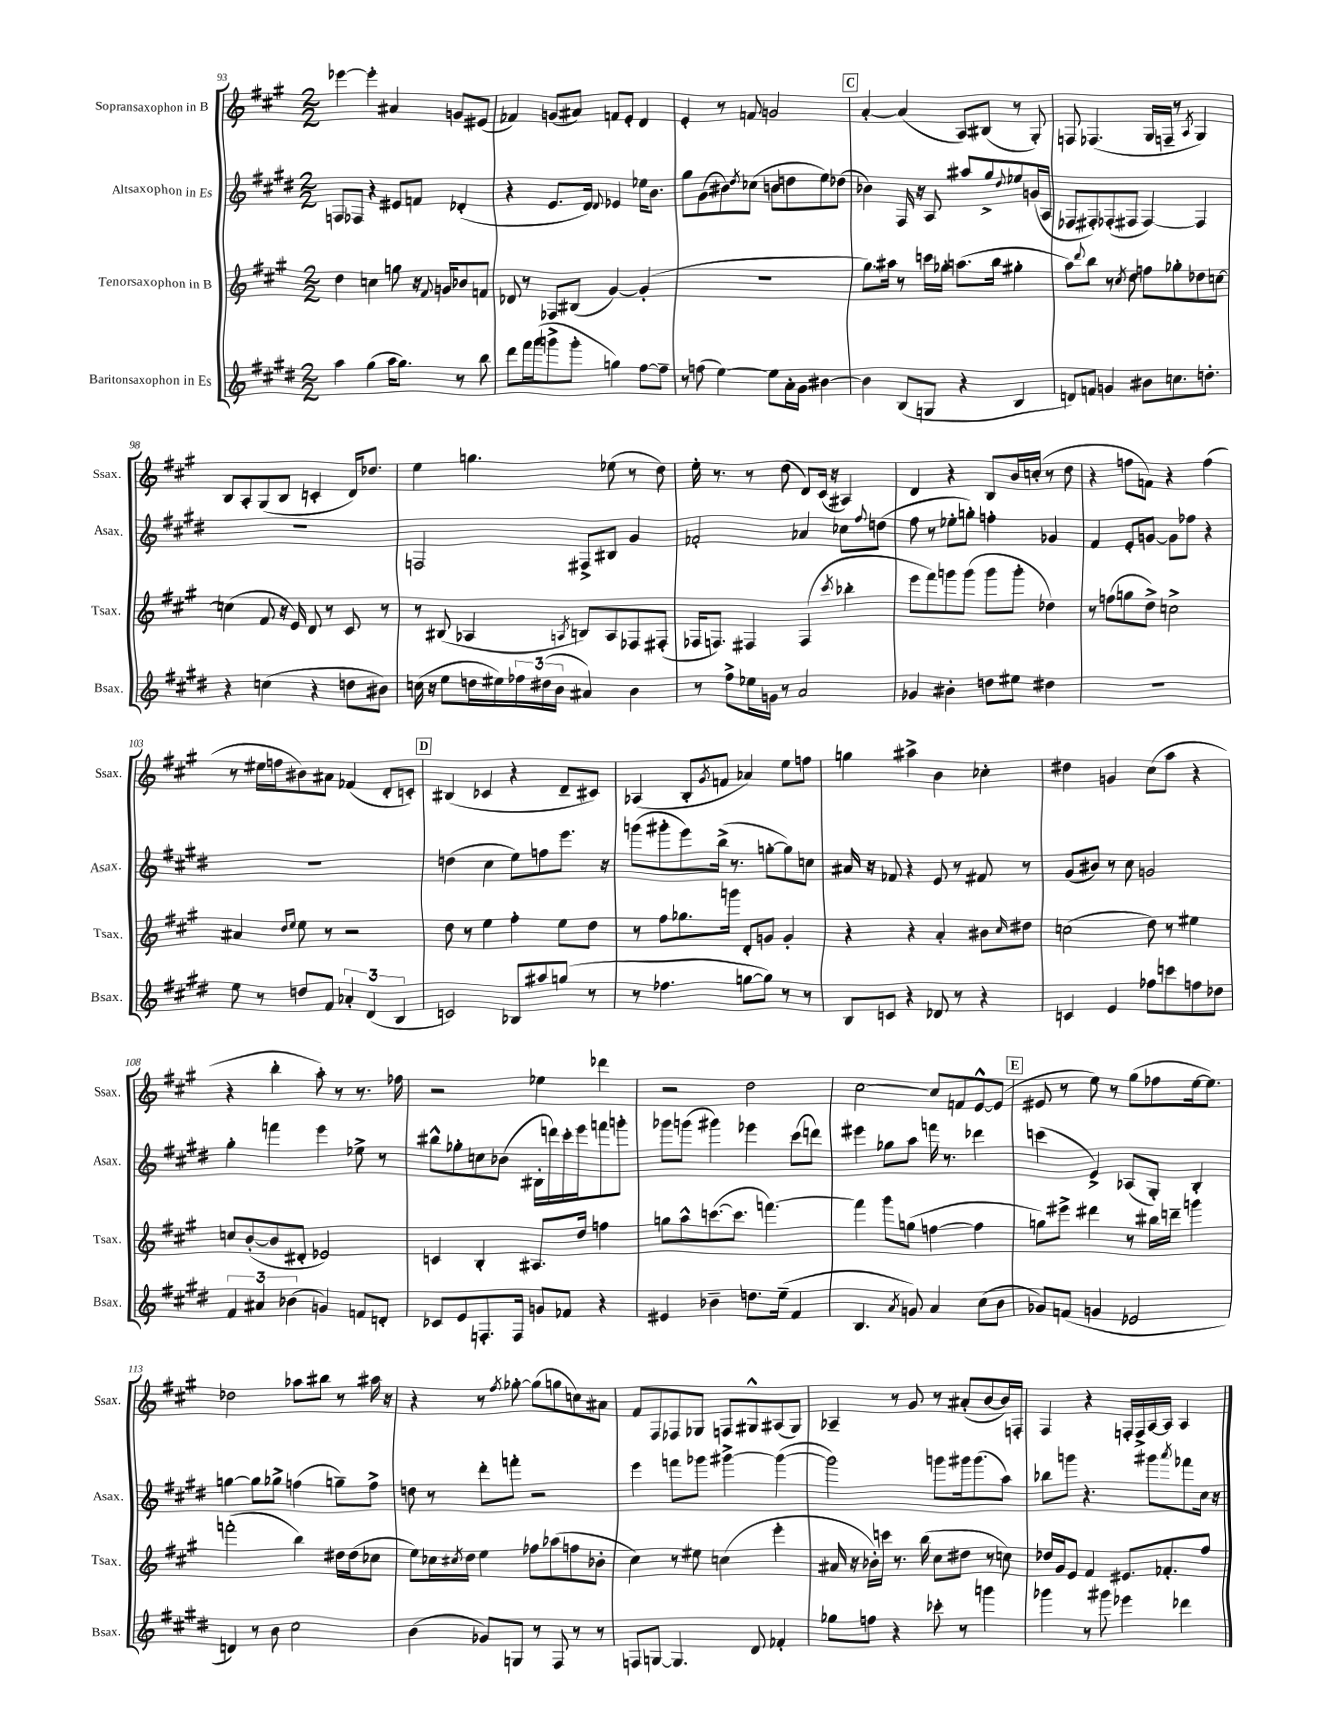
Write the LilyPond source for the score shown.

<<
\new StaffGroup <<
\new Staff = "s0" \with { instrumentName = "Sopransaxophon in B" shortInstrumentName = "Ssax." } {
    \clef treble \key a \major \numericTimeSignature \time 2/2
    ees'''4~ ees'''4-. ais'4 g'8 eis'8( |
    fes'4) g'8( ais'8) f'8 e'8-. d'4 |
    e'4-. r8 f'8 g'2 |
    \mark \markup { \box "C" } a'4~-. a'4( a8) bis8( r8 gis8-.) |
    f8 fes4.( gis16 f16-- r8 \acciaccatura { a8 } gis4) |
    b8 a8-. gis8( b8 c'4-. d'16) des''8. |
    e''4 g''4. ees''8( r8 d''8) |
    e''16-. r8. r8 d''8( d'8) cis'16( r16 ais4) |
    d'4 r4 b8 b'16 c''16-.( r8 d''8 |
    r4 f''8 f'8) r4 f''4( |
    r8 eis''16 f''16 bis'8) ais'8 fes'4( d'8-. c'8-.) |
    \mark \markup { \box "D" } bis4( ces'4 r4 d'8-- cis'8) |
    aes4( b8-. \acciaccatura { gis'8 } f'8 aes'4) e''8 f''8 |
    g''4 ais''4-> b'4 ces''4-. |
    dis''4 g'4 cis''8( a''8 r4 |
    r4 b''4-. a''8-.) r8 r8. fes''16 |
    r2 ees''4 des'''4 |
    r2 d''2 |
    cis''2~ cis''8 f'8 e'8~-^ e'8( |
    \mark \markup { \box "E" } eis'8 r8 e''8) r8 gis''8( fes''8 e''16~ e''8.) |
    des''2 aes''8 bis''8 r8 ais''16 r16 |
    r4 r8 \acciaccatura { fis''8 } ges''8~-. ges''8( g''8 c''8) ais'8 |
    fis'8 fis8 fes8 ges8 f8 gis8-^ ais8( gis8) |
    aes4-- r8 gis'8 r8 ais'8-.( b'8~ b'16) f16-. |
    fis4 r4 f16-. f16-> a16~ a16 a4 \bar "|." |
}
\new Staff = "s1" \with { instrumentName = "Altsaxophon in Es" shortInstrumentName = "Asax." } {
    \clef treble \key e \major \numericTimeSignature \time 2/2
    f8 fes8 r4 eis'8 f'8 des'4-.( |
    r4 e'8. dis'16) \appoggiatura { dis'8 } ees'4 ees''16 b'8. |
    gis''8 gis'8( bis'8) \acciaccatura { dis''8 } ces''8( b'8 d''8 e''8) des''8( |
    \mark \markup { \box "C" } bes'4) fis16 r16 a8 ais''8 gis''8-> \appoggiatura { dis''8 } ees''8 g'16( a16 |
    fes8 fis8-.) fes8-.( fis8 fis4~) fis4 |
    R1 |
    f2 fis8-> bis8 gis'4 |
    fes'2-. aes'4 ces''8 \appoggiatura { fis''8 } d''8( |
    fis''8 r8 ees''8-. g''8-.) f''4-. ges'4 |
    fis'4 e'8-. g'8~ g'8 fes''8 r4 |
    R1 |
    \mark \markup { \box "D" } d''4( cis''4 e''8) f''8 e'''8. r16 |
    g'''8( gis'''8-. e'''8) b''16->( r8. g''8~-. g''8) c''8 |
    ais'16 r16 fes'8 r4 e'8 r8 fis'8 r8 |
    gis'8( bis'8) r8 cis''8 g'2 |
    gis''4-. f'''4 e'''4 ees''8-> r8 |
    bis''8-^ ges''8-. c''8 bes'8( bis16-. d'''16) cis'''16-. e'''16 f'''8 g'''8-. |
    ges'''8 g'''8( gis'''4) ees'''4 cis'''8( d'''8) |
    eis'''4 ges''8 a''8 f'''16 r8. des'''4 |
    \mark \markup { \box "E" } c'''4( e'4->) aes8( gis8-.) b4-. |
    g''4~ g''8 ges''8-> f''4( g''8--) f''8-> |
    d''8 r8 dis'''8-. f'''8-. r2 |
    e'''4 f'''8 ges'''8 gis'''4~-> gis'''4~( |
    gis'''2) g'''8 gis'''16 gis'''8.( a''8) |
    bes''8 g'''8 r4. gis'''8 \acciaccatura { a'''8 } fes'''8 cis''16 r16 \bar "|." |
}
\new Staff = "s2" \with { instrumentName = "Tenorsaxophon in B" shortInstrumentName = "Tsax." } {
    \clef treble \key a \major \numericTimeSignature \time 2/2
    d''4 c''4 g''8 r16 \appoggiatura { fis'8 } g'16 bes'8 f'8 |
    des'8 r8 fes8 bis8( gis'4~) gis'4-.( |
    R1 |
    \mark \markup { \box "C" } gis''8.) ais''16 r8 c'''16 ges''16-. a''8.( b''16 gis''4-. |
    a''8) \appoggiatura { d'''8 } b''8 r8 \acciaccatura { cis''8 } d''8 f''8 ges''8-. des''8 c''8~ |
    c''4( fis'8 r16 e'16) d'8 r8 cis'8 r8 |
    r8 bis8( aes4 \acciaccatura { a8 } b8) a8 fes8 fis8-.( |
    fes16 f8.) fis4 fis4( \acciaccatura { cis'''8 } bes''4-. |
    e'''8 fis'''8) g'''8 g'''8( g'''8 g'''8-. des''4) |
    r8 f''8( g''8 d''8->) c''2-> |
    ais'4 \grace { d''16 e''16 } e''8 r8 r2 |
    \mark \markup { \box "D" } d''8 r8 e''4 fis''4-. e''8 d''8 |
    r8 fis''8 ges''8. g'''16 d'8-. g'8 g'4-. |
    r4 r4 a'4-. bis'8 \grace { cis''16 } dis''8 |
    c''2( d''8) r8 eis''4 |
    c''8 b'8~-.( b'8 dis'8-. ees'2) |
    c'4 b4-. ais8. d''16 f''4 |
    g''8 a''8-^ c'''8.~( c'''8. f'''4.~) |
    f'''4 gis'''8 g''8( f''4~ f''4 |
    \mark \markup { \box "E" } g''8) eis'''8-> dis'''4 r8 bis''16 d'''16-- g'''4 |
    f'''2-.( b''4) dis''16 dis''16( ces''8 |
    e''8) ces''16 \acciaccatura { cis''8 } d''16 e''4 fes''8 aes''8( f''8 bes'8-. |
    cis''4) r8 eis''8 c''4( e'''4-. |
    ais'16 r16 bes'16-.) c'''16 r8. b''16( cis''8 dis''8 r8 c''8) |
    des''16 gis'16 e'8 fis'4 eis'8. fes'8.-. fis''8 \bar "|." |
}
\new Staff = "s3" \with { instrumentName = "Baritonsaxophon in Es" shortInstrumentName = "Bsax." } {
    \clef treble \key e \major \numericTimeSignature \time 2/2
    a''4 gis''4( a''16 gis''8.) r8 b''8 |
    dis'''8 fis'''16 gis'''16( g'''8-> g'''8-. g''4) fis''8~ fis''8-- |
    r8 f''8( e''4~) e''8 a'16-. gis'16 bis'4~ |
    \mark \markup { \box "C" } bis'4 b8( g8 r4 b4 |
    d'8) f'8 g'4 bis'8 c''8. d''8.-. |
    r4 c''4( r4 d''8 bis'8) |
    c''16( r16 e''8 d''16 eis''16) \tuplet 3/2 { fes''16 dis''16( b'16 } ais'4) b'4 |
    r8 fis''8-> ees''16 g'16 r8 a'2 |
    ges'4 bis'4-. d''8 eis''8 dis''4 |
    R1 |
    e''8 r8 d''8 fis'8 \tuplet 3/2 { aes'4-. dis'4( b4 } |
    \mark \markup { \box "D" } c'2) bes8 ais''8 g''8( r8 |
    r8 fes''4. g''8~ g''8) r8 r8 |
    b8 c'8 r4 des'8 r8 r4 |
    c'4 e'4 fes''8 c'''8 f''8 des''8 |
    \tuplet 3/2 { fis'4 ais'4 bes'4( } g'4) f'8 d'8-. |
    ces'8 e'8 f8.-. f16 g'8 fes'8 r4 |
    eis'4 bes'4-- d''8. e''16--( fis'4 |
    b4. \acciaccatura { a'8 } g'8) a'4 cis''8( b'8 |
    \mark \markup { \box "E" } ges'8) f'8( g'4 ees'2 |
    d'4) r8 b'8 cis''2 |
    b'4( ges'8) g8 r8 fis8 r8 r8 |
    f8 g8~ g4. dis'8 fes'4-. |
    ges''8 f''8 r4 ces'''8-. r8 g'''4 |
    ges'''4 r8 gis'''8 ees'''4 des'''4 \bar "|." |
}
>>
>>
\layout { \context { \Score currentBarNumber = #93 } }
